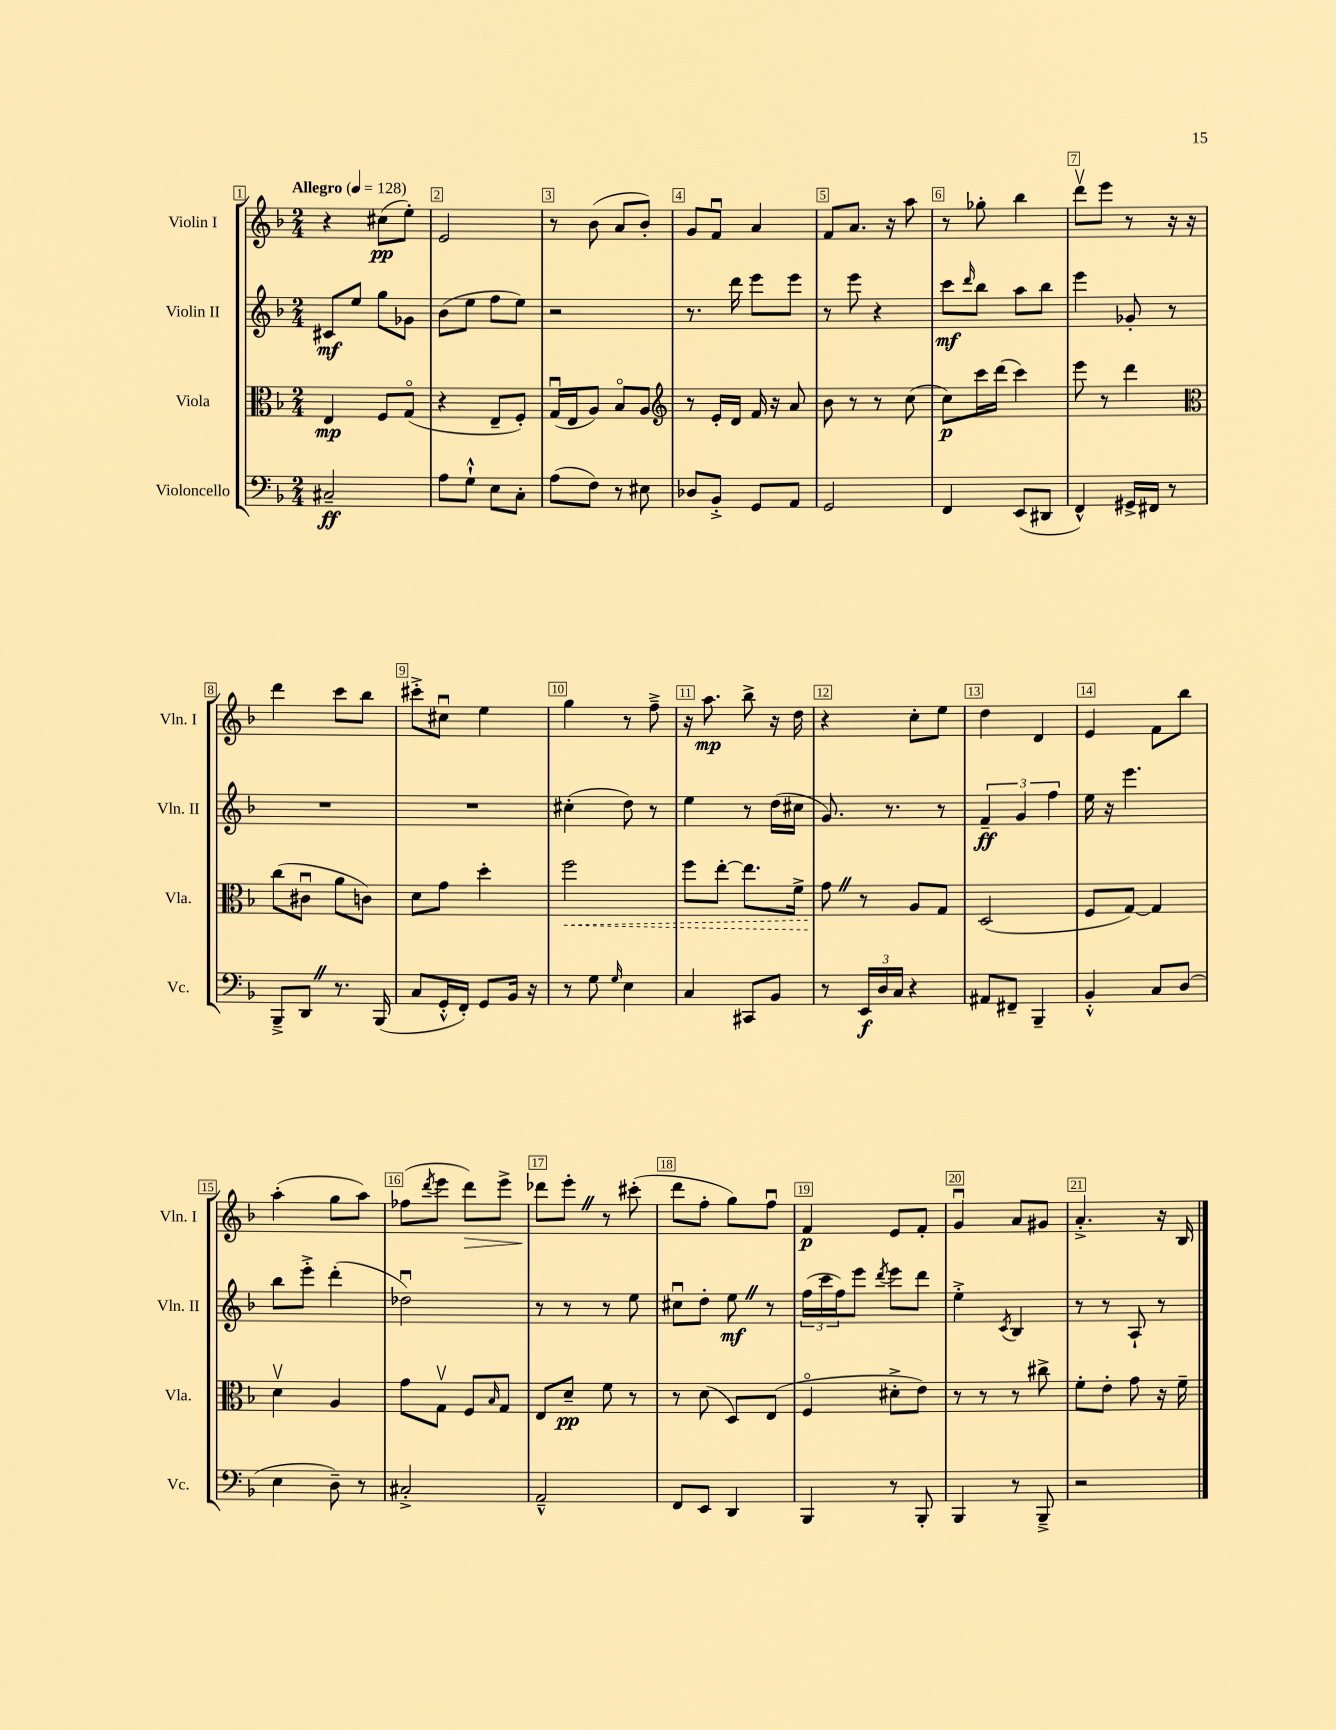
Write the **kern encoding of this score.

**kern	**dynam	**kern	**dynam	**kern	**dynam	**kern	**dynam
*part4	*part4	*part3	*part3	*part2	*part2	*part1	*part1
*staff4	*staff4	*staff3	*staff3	*staff2	*staff2	*staff1	*staff1
*I"Violoncello	*	*I"Viola	*	*I"Violin II	*	*I"Violin I	*
*I'Vc.	*	*I'Vla.	*	*I'Vln. II	*	*I'Vln. I	*
*clefF4	*	*clefC3	*	*clefG2	*	*clefG2	*
*k[b-]	*	*k[b-]	*	*k[b-]	*	*k[b-]	*
*M2/4	*	*M2/4	*	*M2/4	*	*M2/4	*
*MM128	*	*MM128	*	*MM128	*	*MM128	*
=1	=1	=1	=1	=1	=1	=1	=1
!	!	!	!	!	!	!LO:TX:a:B:t=Allegro	!
2C#X~/	ff	4E/	mp	8c#X/L	mf	4r	.
.	.	.	.	8ee/J	.	.	.
.	.	8F/L	.	8gg\L	.	(8cc#X\L	pp
.	.	(8G/J	.	8g-X\J	.	8ee'\J)	.
=2	=2	=2	=2	=2	=2	=2	=2
8A\L	.	4r	.	(8b-\L	.	2e/	.
8G`^^\J	.	.	.	8ee\J	.	.	.
8E\L	.	8E~/L	.	8ff\L	.	.	.
8C'\J	.	8F'/J)	.	8ee\J)	.	.	.
=3	=3	=3	=3	=3	=3	=3	=3
(8A\L	.	(16Gu/LL	.	2r	.	8r	.
.	.	16E/J	.	.	.	.	.
8F\J)	.	8A/J)	.	.	.	(8b-\	.
8r	.	8B-/L	.	.	.	8a/L	.
8E#X\	.	8A/J	.	.	.	8b-'/J)	.
=4	=4	=4	=4	=4	=4	=4	=4
*	*	*clefG2	*	*	*	*	*
8D-X/L	.	8r	.	8.r	.	8g/L	.
8BB-'^/J	.	16e'/LL	.	.	.	8fu/J	.
.	.	16d/JJ	.	16ddd\	.	.	.
8GG/L	.	16f/	.	8eee\L	.	4a/	.
.	.	16r	.	.	.	.	.
8AA/J	.	8a/	.	8eee\J	.	.	.
=5	=5	=5	=5	=5	=5	=5	=5
2GG/	.	8b-\	.	8r	.	8f/L	.
.	.	8r	.	8eee\	.	8.a/J	.
.	.	8r	.	4r	.	.	.
.	.	.	.	.	.	16r	.
.	.	(8cc\	.	.	.	8aa\	.
=6	=6	=6	=6	=6	=6	=6	=6
4FF/	.	8cc\L)	p	8ccc\L	mf	8r	.
.	.	.	.	16qqddd/	.	.	.
.	.	16ccc\L	.	8bb-\J	.	8gg-X'\	.
.	.	(16ddd\JJ	.	.	.	.	.
(8EE/L	.	4ccc\)	.	8aa\L	.	4bb-\	.
8DD#X/J	.	.	.	8bb-\J	.	.	.
=7	=7	=7	=7	=7	=7	=7	=7
4FF^^/)	.	8eee\	.	4eee\	.	8dddv\L	.
.	.	8r	.	.	.	8eee\J	.
16GG#X^/LL	.	4ddd\	.	8g-X'/	.	8r	.
16FF#X/JJ	.	.	.	.	.	.	.
8r	.	.	.	8r	.	16r	.
.	.	.	.	.	.	16r	.
!!LO:LB:g=z
=8	=8	=8	=8	=8	=8	=8	=8
*	*	*clefC3	*	*	*	*	*
8BBB-~^/L	.	(8cc\L	.	2r	.	4ddd\	.
8DDZ/J	.	8c#Xu\J	.	.	.	.	.
8.r	.	8a\L	.	.	.	8ccc\L	.
.	.	8cn\J)	.	.	.	8bb-\J	.
(16BBB-/	.	.	.	.	.	.	.
=9	=9	=9	=9	=9	=9	=9	=9
8C/L	.	8d\L	.	2r	.	8ccc#X'^\L	.
16GG'^^/L	.	8g\J	.	.	.	8cc#Xu\J	.
16FF'/JJ)	.	.	.	.	.	.	.
8GG/L	.	4dd'\	.	.	.	4ee\	.
16BB-/Jk	.	.	.	.	.	.	.
16r	.	.	.	.	.	.	.
=10	=10	=10	=10	=10	=10	=10	=10
!	!	!	!LO:HP:b	!	!	!	!
8r	.	2ff\	<	(4cc#X'\	.	4gg\	.
8G\	.	.	.	.	.	.	.
16qqG/	.	.	.	.	.	.	.
4E\	.	.	.	8dd\)	.	8r	.
.	.	.	.	8r	.	8ff~^\	.
=11	=11	=11	=11	=11	=11	=11	=11
4C/	.	8ff\L	.	4ee\	.	16r	.
.	.	.	.	.	.	8.aa\	mp
.	.	[8ee'\J	.	.	.	.	.
8CC#X/L	.	8.ee\L]	.	8r	.	8bb-^\	.
8BB-/J	.	.	.	(16dd\LL	.	16r	.
.	.	16f^\Jk	.	16cc#X\JJ	.	16dd\	.
=12	=12	=12	=12	=12	=12	=12	=12
8r	.	8gZ\	.	8.g/)	.	4r	.
24EE/LL	f	8r	[	.	.	.	.
24D/	.	.	.	.	.	.	.
.	.	.	.	8.r	.	.	.
24C/JJ	.	.	.	.	.	.	.
4r	.	8A/L	.	.	.	8cc'\L	.
.	.	8G/J	.	8r	.	8ee\J	.
=13	=13	=13	=13	=13	=13	=13	=13
8AA#X/L	.	(2D/	.	6f~/	ff	4dd\	.
8FF#X~/J	.	.	.	.	.	.	.
.	.	.	.	6g/	.	.	.
4BBB-~/	.	.	.	.	.	4d/	.
.	.	.	.	6ff\	.	.	.
=14	=14	=14	=14	=14	=14	=14	=14
4BB-'^^/	.	8F/L	.	16ee\	.	4e/	.
.	.	.	.	16r	.	.	.
.	.	[8G/J)	.	4.eee\	.	.	.
8C/L	.	4G/]	.	.	.	8f\L	.
(8D/J	.	.	.	.	.	8bb-\J	.
!!LO:LB:g=z
=15	=15	=15	=15	=15	=15	=15	=15
4E\	.	4dv\	.	8bb-\L	.	(4aa'\	.
.	.	.	.	8eee'^\J	.	.	.
8D~\)	.	4A/	.	(4ddd'\	.	8gg\L	.
8r	.	.	.	.	.	8aa\J)	.
=16	=16	=16	=16	=16	=16	=16	=16
2C#X'^/	.	8g\L	.	2dd-Xu\)	.	(8ff-X\L	.
.	.	.	.	.	.	8qddd/	.
.	.	8Gv\J	.	.	.	8eee\J	.
!	!	!	!	!	!	!	!LO:HP:b
.	.	8F/L	.	.	.	8ddd\L)	>
.	.	16qqB-/	.	.	.	.	.
.	.	8G/J	.	.	.	8eee^\J	.
=17	=17	=17	=17	=17	=17	=17	=17
2AA~^^/	.	8E/L	.	8r	.	8ddd-X\L	.
.	.	8d~/J	pp	8r	.	8eee'Z\J	]
.	.	8f\	.	8r	.	8r	.
.	.	8r	.	8ee\	.	(8ccc#X'\	.
=18	=18	=18	=18	=18	=18	=18	=18
8FF/L	.	8r	.	8cc#Xu\L	.	8ddd\L	.
8EE/J	.	(8d\	.	8dd'\J	.	8ff'\J	.
4DD/	.	8D/L)	.	8eeZ\	mf	8gg\L)	.
.	.	(8E/J	.	8r	.	8ffu\J	.
=19	=19	=19	=19	=19	=19	=19	=19
4BBB-/	.	4F/	.	(24ff\LL	.	4f/	p
.	.	.	.	24ccc\	.	.	.
.	.	.	.	24ff\J)	.	.	.
.	.	.	.	8eee\J	.	.	.
.	.	.	.	8qddd/	.	.	.
8r	.	8d#X'^\L	.	8eee\L	.	8e/L	.
8BBB-'/	.	8e\J)	.	8ddd\J	.	8f'/J	.
=20	=20	=20	=20	=20	=20	=20	=20
4BBB-/	.	8r	.	4ee'^\	.	4gu/	.
.	.	8r	.	.	.	.	.
.	.	.	.	8qc/	.	.	.
8r	.	8r	.	4B-/	.	8a/L	.
8BBB-~^/	.	8cc#X^\	.	.	.	8g#X/J	.
=21	=21	=21	=21	=21	=21	=21	=21
2r	.	8f'\L	.	8r	.	4.a'^/	.
.	.	8e'\J	.	8r	.	.	.
.	.	8g\	.	8A`/	.	.	.
.	.	16r	.	8r	.	16r	.
.	.	16f~\	.	.	.	16B-/	.
==	==	==	==	==	==	==	==
*-	*-	*-	*-	*-	*-	*-	*-
